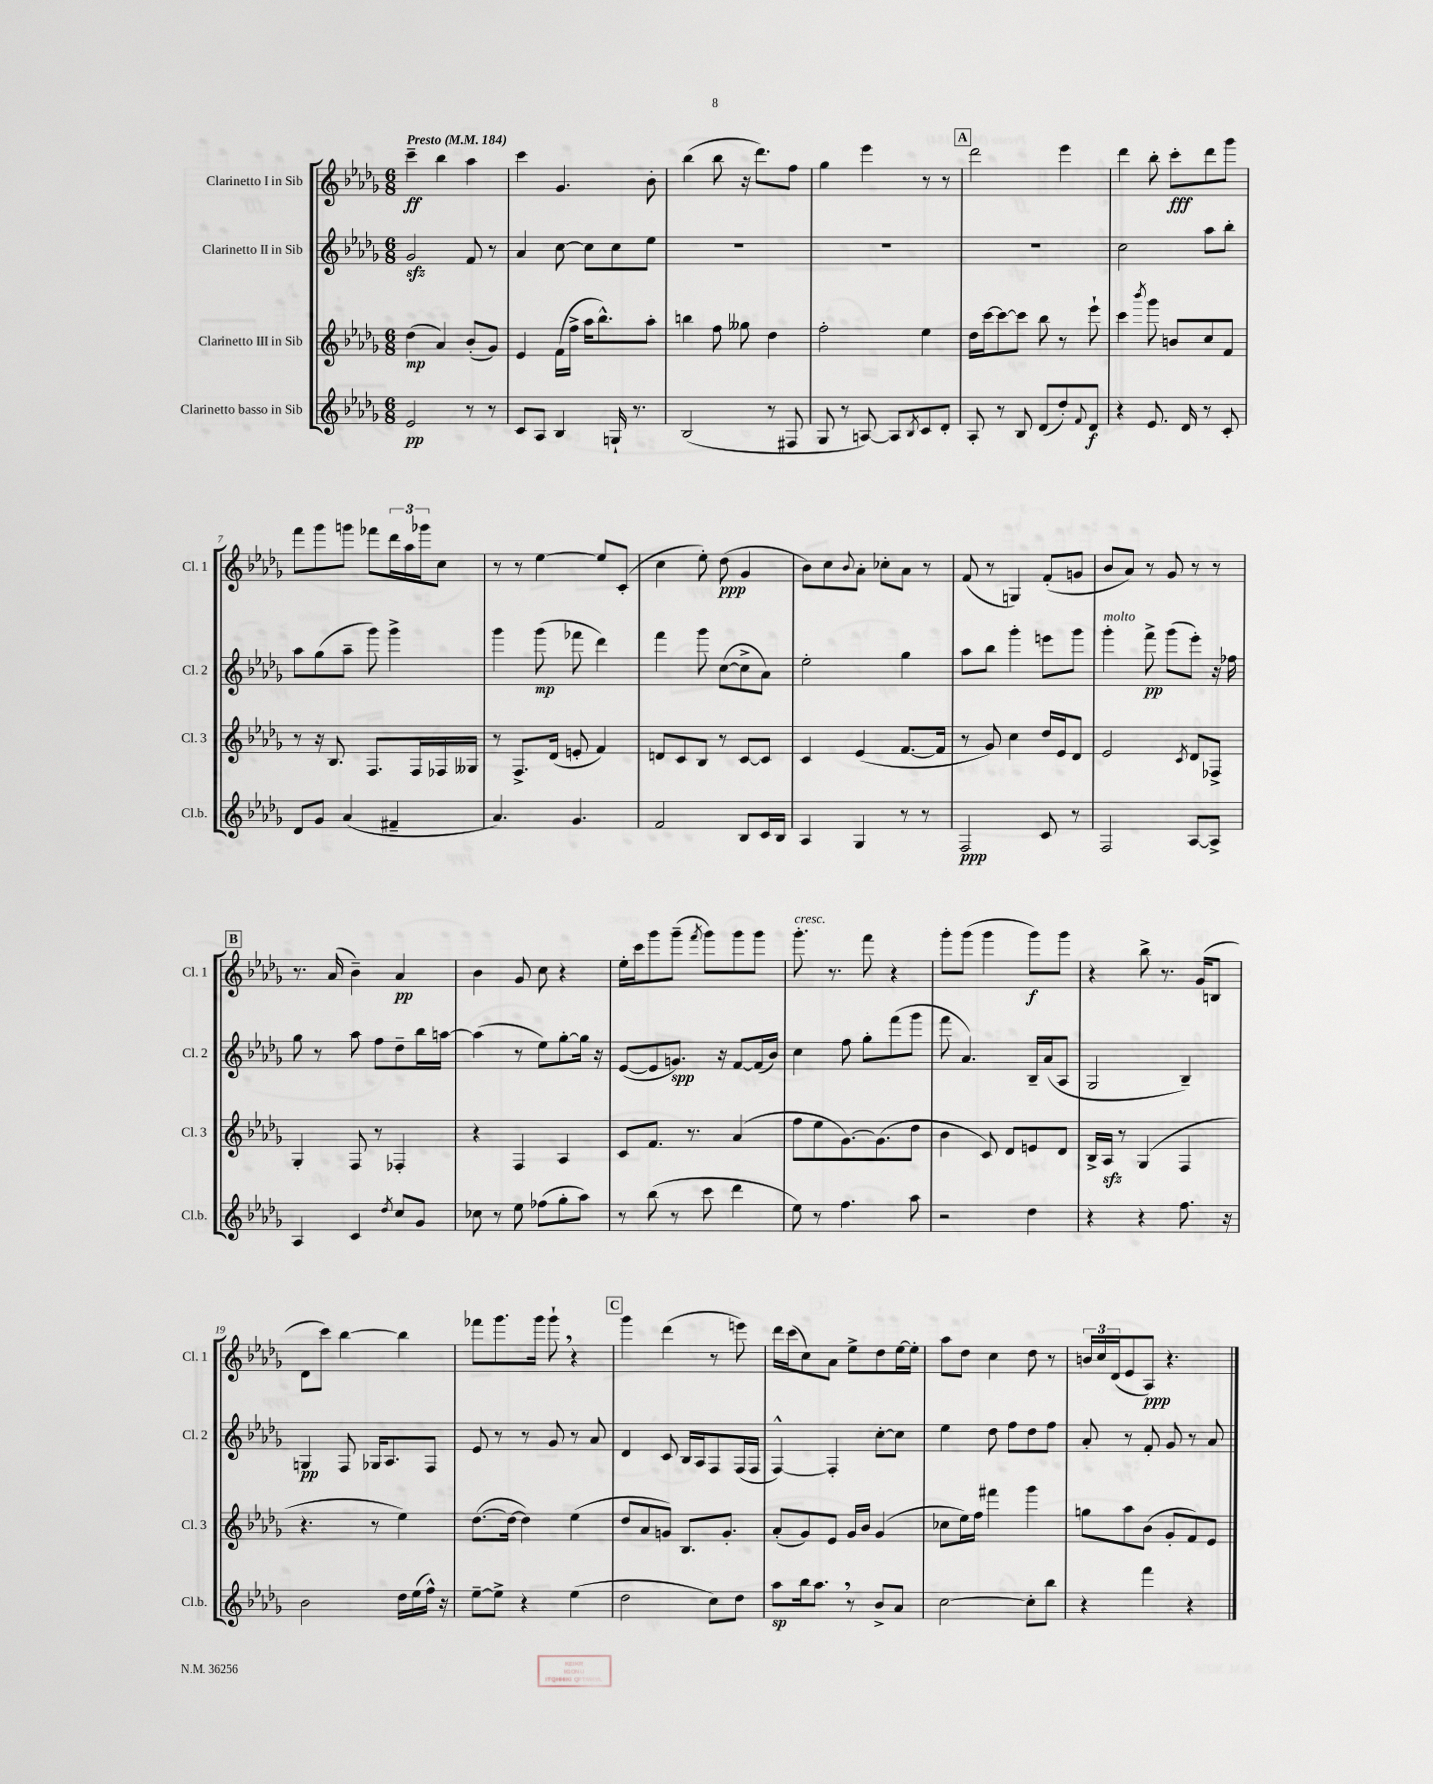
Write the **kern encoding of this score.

**kern	**kern	**kern	**kern
*staff4	*staff3	*staff2	*staff1
*clefG2	*clefG2	*clefG2	*clefG2
*k[b-e-a-d-g-]	*k[b-e-a-d-g-]	*k[b-e-a-d-g-]	*k[b-e-a-d-g-]
*M6/8	*M6/8	*M6/8	*M6/8
*MM184	*MM184	*MM184	*MM184
2e-	(4dd-	2g-	4ccc~
.	4a-)	.	4bb-
8r	(8b-'	8f	4aa-
8r	8g-)	8r	.
=	=	=	=
8c	4e-	4a-	4ccc
8A-	.	.	.
4B-	(16f	[8cc	4.g-
.	16ff^	.	.
.	16aa-	8cc]	.
.	8.bb-^^)	.	.
16G`	.	8cc	.
8.r	.	.	.
.	8aa-'	8ee-	8b-'
=	=	=	=
(2B-	4bb	2.r	(4bb-
.	8ff	.	8bb-
.	8gg--	.	16r
.	.	.	8.ddd-)
8r	4dd-	.	.
8F#	.	.	8ff
=	=	=	=
8G-	2ff'	2.r	4gg-
8r	.	.	.
[8A)	.	.	4eee-
8A]	.	.	.
8qB-	.	.	.
8c	4ee-	.	8r
8d-'	.	.	8r
=	=	=	=
8A-'	16dd-	2.r	2ddd-
.	[16ccc	.	.
8r	8ccc_	.	.
8B-	8ccc]	.	.
(8d-	8bb-	.	.
8dd-')	8r	.	4eee-
8qqf	.	.	.
8d-	8eee-`	.	.
=	=	=	=
4r	4ccc	2cc	4ddd-
.	8qbbb-	.	.
8.e-	8ggg-	.	8bb-'
.	8b	.	8ccc'
16d-	.	.	.
8r	8cc	8aa-	8ddd-
8c'	8f	8bb-'	8ggg-
=	=	=	=
8d-	8r	8aa-	8fff
8g-	16r	(8gg-	8ggg-
.	8.B-	.	.
(4a-	.	8aa-~	8ggg
.	8.F	8ggg-)	8fff-
4f#~	.	4ggg-^	24ddd-
.	.	.	24aa-
.	16F	.	.
.	.	.	24ggg-
.	16F-	.	8cc
.	16G--	.	.
=	=	=	=
4.a-)	8r	4ggg-	8r
.	8.F^	.	8r
.	.	(8ggg-	[4ee-
.	(16d-	.	.
4.g-	8e'	8fff-	.
.	4f)	4ddd-)	8ee-]
.	.	.	(8c'
=	=	=	=
2f	8d	4fff	4cc
.	8c	.	.
.	8B-	8ggg-	8ee-')
.	8r	([8cc	(8dd-
8B-	[8c	8cc^]	4g-
16c	8c]	8a-)	.
16B-	.	.	.
=	=	=	=
4A-	4c	2ee-'	8b-)
.	.	.	8cc
.	.	.	8qqb-
4G-	(4e-	.	8a-'
.	.	.	8cc-'
8r	[8.f	4gg-	8a-
8r	.	.	8r
.	16f]	.	.
=	=	=	=
2F	8r	8aa-	(8f
.	8g-)	8bb-	8r
.	4cc	4ggg-'	4G)
8c	16dd-	8eee	(8f'
.	16e-	.	.
8r	8d-	8ggg-	8g
=	=	=	=
2F	2e-	4ggg-'	8b-
.	.	.	8a-)
.	.	8fff^	8r
.	.	(8ggg-	8g-
.	8qc	.	.
[8A-	8d-	8eee-')	8r
8A-^]	8F-^	16r	8r
.	.	16ff-	.
=	=	=	=
4A-	4G-'	8gg-	8.r
.	.	8r	.
.	.	.	(16a-
4c	8F	8aa-	4b-~)
.	8r	8ff	.
8qdd-	.	.	.
8cc	4F-'	8dd-~	4a-
8g-	.	16bb-	.
.	.	[16aa	.
=	=	=	=
8cc-	4r	(4aa]	4b-
8r	.	.	.
8ee-	4F	8r	8g-
(8ff-	.	8ee-)	8cc
8gg-'	4A-	[8gg-'	4r
8aa-)	.	16gg-]	.
.	.	16r	.
=	=	=	=
8r	8c	([8e-	16ee-'
.	.	.	16ccc
(8bb-	8.f	8e-]	8ggg-
8r	.	8.g)	(8ggg-~
.	8.r	.	.
.	.	.	8qfff
8ccc	.	.	8ggg-)
.	.	16r	.
4ddd-	(4a-	[8f	8ggg-
.	.	(16f]	8ggg-
.	.	16b-)	.
=	=	=	=
8ee-)	8ff	4cc	8.ggg-'
8r	8ee-	.	.
.	.	.	8.r
4.ff	[8.g-)	8ff	.
.	.	8gg-'	8fff
.	(8.g-]	.	.
.	.	(8fff	4r
8aa-	8dd-	8ggg-	.
=	=	=	=
2r	4b-	8fff	8ggg-'
.	.	4.a-)	(8ggg-
.	8c)	.	4ggg-
.	8d-	.	.
4dd-	8e	16B-~	8ggg-)
.	.	(16a-	.
.	8d-	8A-	8ggg-
=	=	=	=
4r	16B-^	2G-	4r
.	16A-	.	.
.	8r	.	.
4r	(4G-	.	8bb-^
.	.	.	8.r
8.ff	4F	4B-~)	.
.	.	.	(16g-
.	.	.	8B
16r	.	.	.
=	=	=	=
2b-	4.r	4G	8d-
.	.	.	8ccc)
.	.	8F	[4bb-
.	8r	16G-	.
.	.	8.A-	.
16dd-	4ee-)	.	4bb-]
(16ee-	.	.	.
16ff^^)	.	8F	.
16r	.	.	.
=	=	=	=
[8ee-~	([8.dd-	8e-	8fff-
8ee-^]	.	8r	8.ggg-
.	16dd-_	.	.
4r	4dd-])	8r	.
.	.	.	16ggg-
.	.	8g-	8ggg-`
(4ee-	(4ee-	8r	4r
.	.	8a-	.
=	=	=	=
2dd-	8dd-	4d-	4ggg-
.	8a-	.	.
.	8g)	8c	(4ddd-
.	8.B-	16B-	.
.	.	16A-	.
8cc)	.	8F	8r
.	8.g'	.	.
8dd-	.	(16F	8eee)
.	.	16F	.
=	=	=	=
8aa-	(8a-'	[4F^^)	16ddd-
.	.	.	(16ccc
16bb-	8g-)	.	8cc)
8.aa-	.	.	.
.	8e-	4F']	8a-
8r	16g-	.	8ee-^
.	16b-	.	.
8b-^	(4g-	[8cc'	8dd-
8a-	.	8cc]	[16ee-
.	.	.	16ee-']
=	=	=	=
[2cc	8cc-	4ee-	8aa-
.	16ee-)	.	8dd-
.	16ff	.	.
.	4fff#	8dd-	4cc
.	.	8ff	.
8cc']	4ggg-	8dd-	8dd-
8bb-	.	8ff	8r
=	=	=	=
4r	8gg	8a-'	24b
.	.	.	24cc
.	.	.	(24d-
.	8aa-	8r	8e-
4fff	(8b-	8f'	8A-)
.	8g-'	8g-	4.r
4r	8f)	8r	.
.	8e-	8a-	.
==	==	==	==
*-	*-	*-	*-
